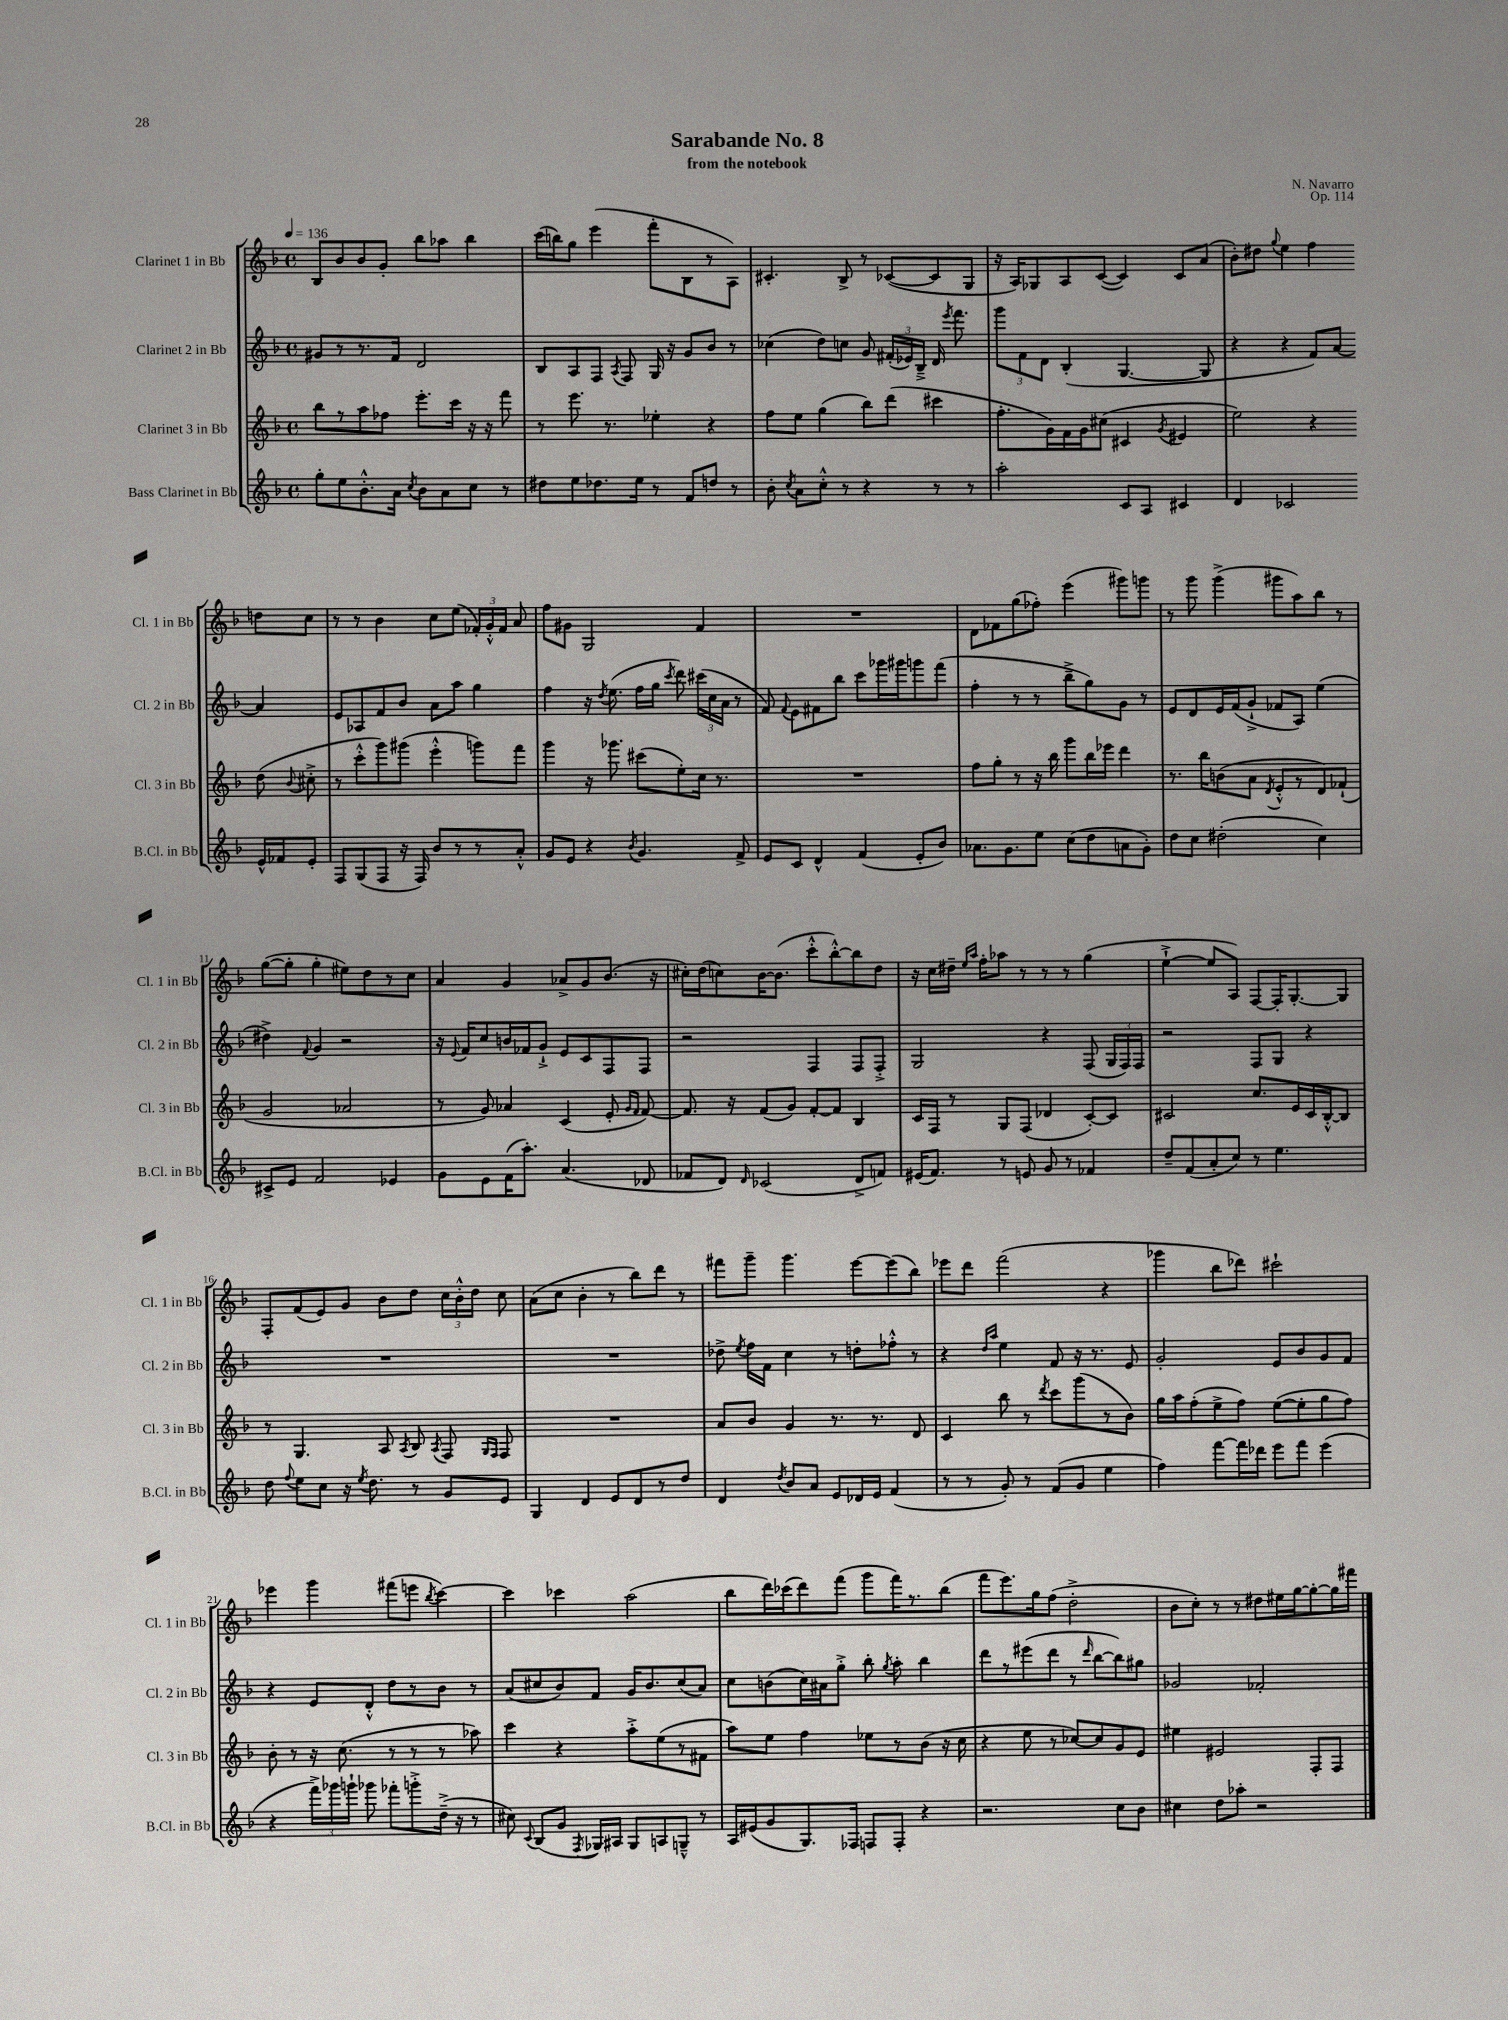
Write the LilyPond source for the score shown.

\header { title = "Sarabande No. 8" composer = "N. Navarro" subtitle = "from the notebook" opus = "Op. 114" }
<<
\new StaffGroup <<
\new Staff = "s0" \with { instrumentName = "Clarinet 1 in Bb" shortInstrumentName = "Cl. 1 in Bb" } {
    \clef treble \key f \major \defaultTimeSignature \time 4/4 \tempo 4 = 136
    \autoBeamOff bes8[ bes'8 bes'8 g'8]-. bes''8[ aes''8] bes''4 |
    c'''16[( b''16) g''8] e'''4( f'''8[-. bes8 r8 a8]) |
    cis'4.-. bes8-> r8 ces'8[~( ces'8 g8] |
    r16 a16[) ges8 a8 c'8]~( c'4) c'8[ a'8]( |
    bes'8[-.) dis''8] \appoggiatura { g''8 } e''4 f''4 d''8[ c''8] |
    r8 r8 bes'4 c''8[ e''8]( \tuplet 3/2 { fes'16[-.) g'16-.-^ fes'16] } a'8 |
    f''8[ gis'8] g2 f'4 |
    R1 |
    d'8[ fes'8 g''8( fes''8]-.) e'''4( gis'''8[) g'''8] |
    r8 g'''8 g'''4->( gis'''8[ a''8) bes''8] r8 |
    g''8[~( g''8]-. g''4-. eis''8[) d''8 r8 c''8] |
    a'4 g'4 aes'8[-> g'8 bes'8.]( r16 |
    cis''16[-.) d''16( c''8) bes'16~ bes'8.]( c'''8[-.-^ bes''8~-.-^) bes''8 d''8] |
    r16 c''16[ dis''16]-- \grace { e''16[ a''16] } f''16[-. aes''8] r8 r8 r8 g''4( |
    e''4~-!-> e''8[ a8]) f8[~ f16-. g8.~-. g8] |
    f8[-. f'8( e'8) g'8] bes'8[ d''8] \tuplet 3/2 { c''16[ bes'16-.-^ d''16] } c''8 |
    a'8[( c''8] bes'4-. r8 bes''8[) d'''8] r8 |
    fis'''8[ g'''8]-- g'''4. e'''8[~ e'''8( bes''8]) |
    ees'''8[ d'''8] f'''2( r4 |
    ges'''4 bes''8[ des'''8]) cis'''2-! |
    ees'''4 g'''4 fis'''8[( e'''8] \acciaccatura { bes''8 } c'''4~) |
    c'''4 ces'''4 a''2( |
    bes''8[ d'''16) ces'''16( d'''8) f'''8]( g'''8[ f'''16) r8. bes''8]( |
    f'''8[ e'''8.) g''16 f''8]( d''2-.-> |
    bes'8[ c''8]-.) r8 r8 dis''8[ eis''16 g''16~ g''8~-. g''16 fis'''16] \bar "|." |
}
\new Staff = "s1" \with { instrumentName = "Clarinet 2 in Bb" shortInstrumentName = "Cl. 2 in Bb" } {
    \clef treble \key f \major \defaultTimeSignature \time 4/4
    \autoBeamOff gis'8[ r8 r8. f'16] d'2 |
    bes8[ a8 f8] \acciaccatura { a8 } f8 g16 r16 g'8[ bes'8] r8 |
    ces''4( d''8[) c''8] g'8 \tuplet 3/2 { fis'16[-.( ees'16) bes16]---> } d'16 \acciaccatura { e'''8 } f'''8. |
    \tuplet 3/2 { g'''8[ f'8 d'8] } bes4-.( g4.~ g8 |
    r4 r4 f'8[) a'8]~ a'4 |
    e'8[ aes8 f'8 bes'8] a'8[ a''8] g''4 |
    f''4 r16 \acciaccatura { d''8 } e''8.( f''16[ g''16] \acciaccatura { c'''8 } d'''8) \tuplet 3/2 { cis'''16[( c''16 a'16] } r8 |
    f'8) \appoggiatura { f'8 } e'8[ fis'8 bes''8] c'''8[ ges'''16 gis'''16 g'''8 f'''8]( |
    f''4-. r8 r8 bes''8[---> g''8) g'8] r8 |
    e'8[ d'8 e'16 f'16( g'8]-!-> fes'8[ a8]) e''4( |
    dis''4->) \appoggiatura { f'8 } g'4 r2 |
    r16 \appoggiatura { e'8 } f'16[ c''8 b'16 fes'16 g'8]-!-> e'8[ c'8 f8 f8] |
    r2 f4 f8[ f8]-.-> |
    g2 r4 f8( \tuplet 3/2 { g16[ f16) f16] } |
    r2 f8[ g8] r4 |
    R1 |
    R1 |
    des''8-> \acciaccatura { e''8 } f''16[ f'16] c''4 r8 d''8[-. fes''8]-.-^ r8 |
    r4 \grace { d''16[ a''16] } e''4 f'8 r16 r8. e'8 |
    g'2-. e'8[ bes'8 g'8 f'8] |
    r4 e'8[ d'8]-.-^ d''8[ r8 bes'8] r8 |
    a'8[( cis''8 bes'8) f'8] g'16[ bes'8. cis''8( a'8]) |
    c''8[ b'8( c''16) ais'16 g''8]-.-> bes''8-. \acciaccatura { g''8 } a''8-. bes''4 |
    d'''8[ r8 eis'''8( d'''8] r8 \grace { d'''16 } bes''8[~ bes''8) gis''8] |
    ges'2 fes'2-. \bar "|." |
}
\new Staff = "s2" \with { instrumentName = "Clarinet 3 in Bb" shortInstrumentName = "Cl. 3 in Bb" } {
    \clef treble \key f \major \defaultTimeSignature \time 4/4
    \autoBeamOff bes''8[ r8 a''8 fes''8] e'''8.[-. c'''16] r16 r16 f'''8 |
    r8 e'''8. r8. ees''4-. r4 |
    f''8[ e''8] g''4( bes''8[) d'''8]( cis'''4 |
    f''8.[-. g'16) f'16 g'16 cis''8]( cis'4 \acciaccatura { g'8 } eis'4 |
    e''2) r4 d''8( \appoggiatura { bes'8 } cis''8-.-> |
    r8 c'''8[-.-^ g'''8) gis'''8]( e'''4-.-^ g'''8[) f'''8] |
    g'''4 r16 ges'''8. cis'''8[( e''8-.) c''16] r8. |
    R1 |
    f''8[ g''8]-. r8 r16 bes''16 g'''8[ bes''16 ees'''16] d'''4 |
    r8. bes''16[ b'8( a'8] \acciaccatura { d'8 } e'8[-.-^ r8 d'8) fes'8]-!( |
    g'2 aes'2 |
    r8 g'8) aes'4 c'4( e'8-. \grace { g'16[ f'16] } f'8~) |
    f'8. r16 f'8[( g'8]) f'8[~-. f'8] bes4 |
    c'16[ f16] r8 g8[ f8]( des'4 c'8[~-.) c'8] |
    cis'2 c''8.[ e'16 cis'16 bes16~-.-^ bes8] |
    r8 g4. a8 \acciaccatura { a8 } bes8 \acciaccatura { a8 } f8 \grace { g16[ f16] } f8 |
    R1 |
    a'8[ bes'8] g'4 r8. r8. d'8 |
    c'4 bes''8 r8 \acciaccatura { d'''8 } c'''8[ g'''8( r8 bes'8]) |
    g''16[ a''16 f''8-.( e''8-> f''8]) e''8[~( e''8-. g''8 f''8]) |
    bes'8-. r8 r16 c''8.( r8 r8 r8 aes''8) |
    c'''4 r4 a''8[-.-> e''8( r8 fis'8] |
    a''8[) e''8] f''4 ees''8[ r8 bes'8]( r16 c''16 |
    r4 e''8 r8 ces''8[~) ces''8 g'8 e'8] |
    eis''4 eis'2 f8[-. f8] \bar "|." |
}
\new Staff = "s3" \with { instrumentName = "Bass Clarinet in Bb" shortInstrumentName = "B.Cl. in Bb" } {
    \clef treble \key f \major \defaultTimeSignature \time 4/4
    \autoBeamOff g''8[-. e''8 bes'8.-.-^ a'16] \acciaccatura { c''8 } bes'8[ a'8 c''8] r8 |
    dis''8[ e''8 des''8. e''16] r8 f'8[ d''8] r8 |
    bes'8-. \acciaccatura { c''8 } a'8[ c''8]-.-^ r8 r4 r8 r8 |
    a''2-. c'8[ a8] cis'4 |
    d'4 ces'2 e'16[-^ fes'16 e'8]-. |
    f8[ g8( f8] r16 f16) bes'8[ r8 r8 a'8]-.-^ |
    g'8[ e'8] r4 \acciaccatura { bes'8 } g'4. f'8-> |
    e'8[ c'8] d'4-^ f'4( e'8[-. bes'8]) |
    aes'8.[ g'8. e''8] c''8[( d''8 a'8 g'8]-.) |
    d''8[ c''8] dis''2-.( c''4) |
    cis'8[-> e'8] f'2 ees'4 |
    g'8[ e'8 f'16( a''8.]-.) a'4.( des'8 |
    fes'8[ d'8]) \grace { d'16 } ces'2( d'8[-> f'8]) |
    eis'16[( f'8.]) r8 e'8 g'8 r8 fes'4 |
    d''8[-- f'8( a'8-. c''8]) r8 e''4. |
    d''8 \appoggiatura { f''8 } e''8[ c''8] r16 \acciaccatura { e''8 } d''8. r8 g'8[ e'8] |
    g4 d'4 e'8[ d'8 r8 d''8] |
    d'4 \acciaccatura { d''8 } bes'8[ a'8] e'8[ des'16 e'16] f'4( |
    r8 r8 g'8-.) r8 f'8[( g'8] e''4 |
    f''4) f'''8[~ f'''16 des'''16] e'''8[ f'''8] e'''4( |
    r4 \tuplet 3/2 { f'''16[->) ges'''16 g'''16]-! } ges'''8 fes'''8[-. g'''8-.-> d''16]--->( r16 r8 |
    cis''8) \appoggiatura { c'8 } bes8[( g'8] \acciaccatura { f8 } ges16[) ais16] ges8[ a8 g8]---^ r8 |
    a16[ eis'16( g'8 g8.) fes16] f8[ f8]-. r4 |
    r2. c''8[ bes'8] |
    cis''4 d''8[ aes''8]-. r2 \bar "|." |
}
>>
>>
